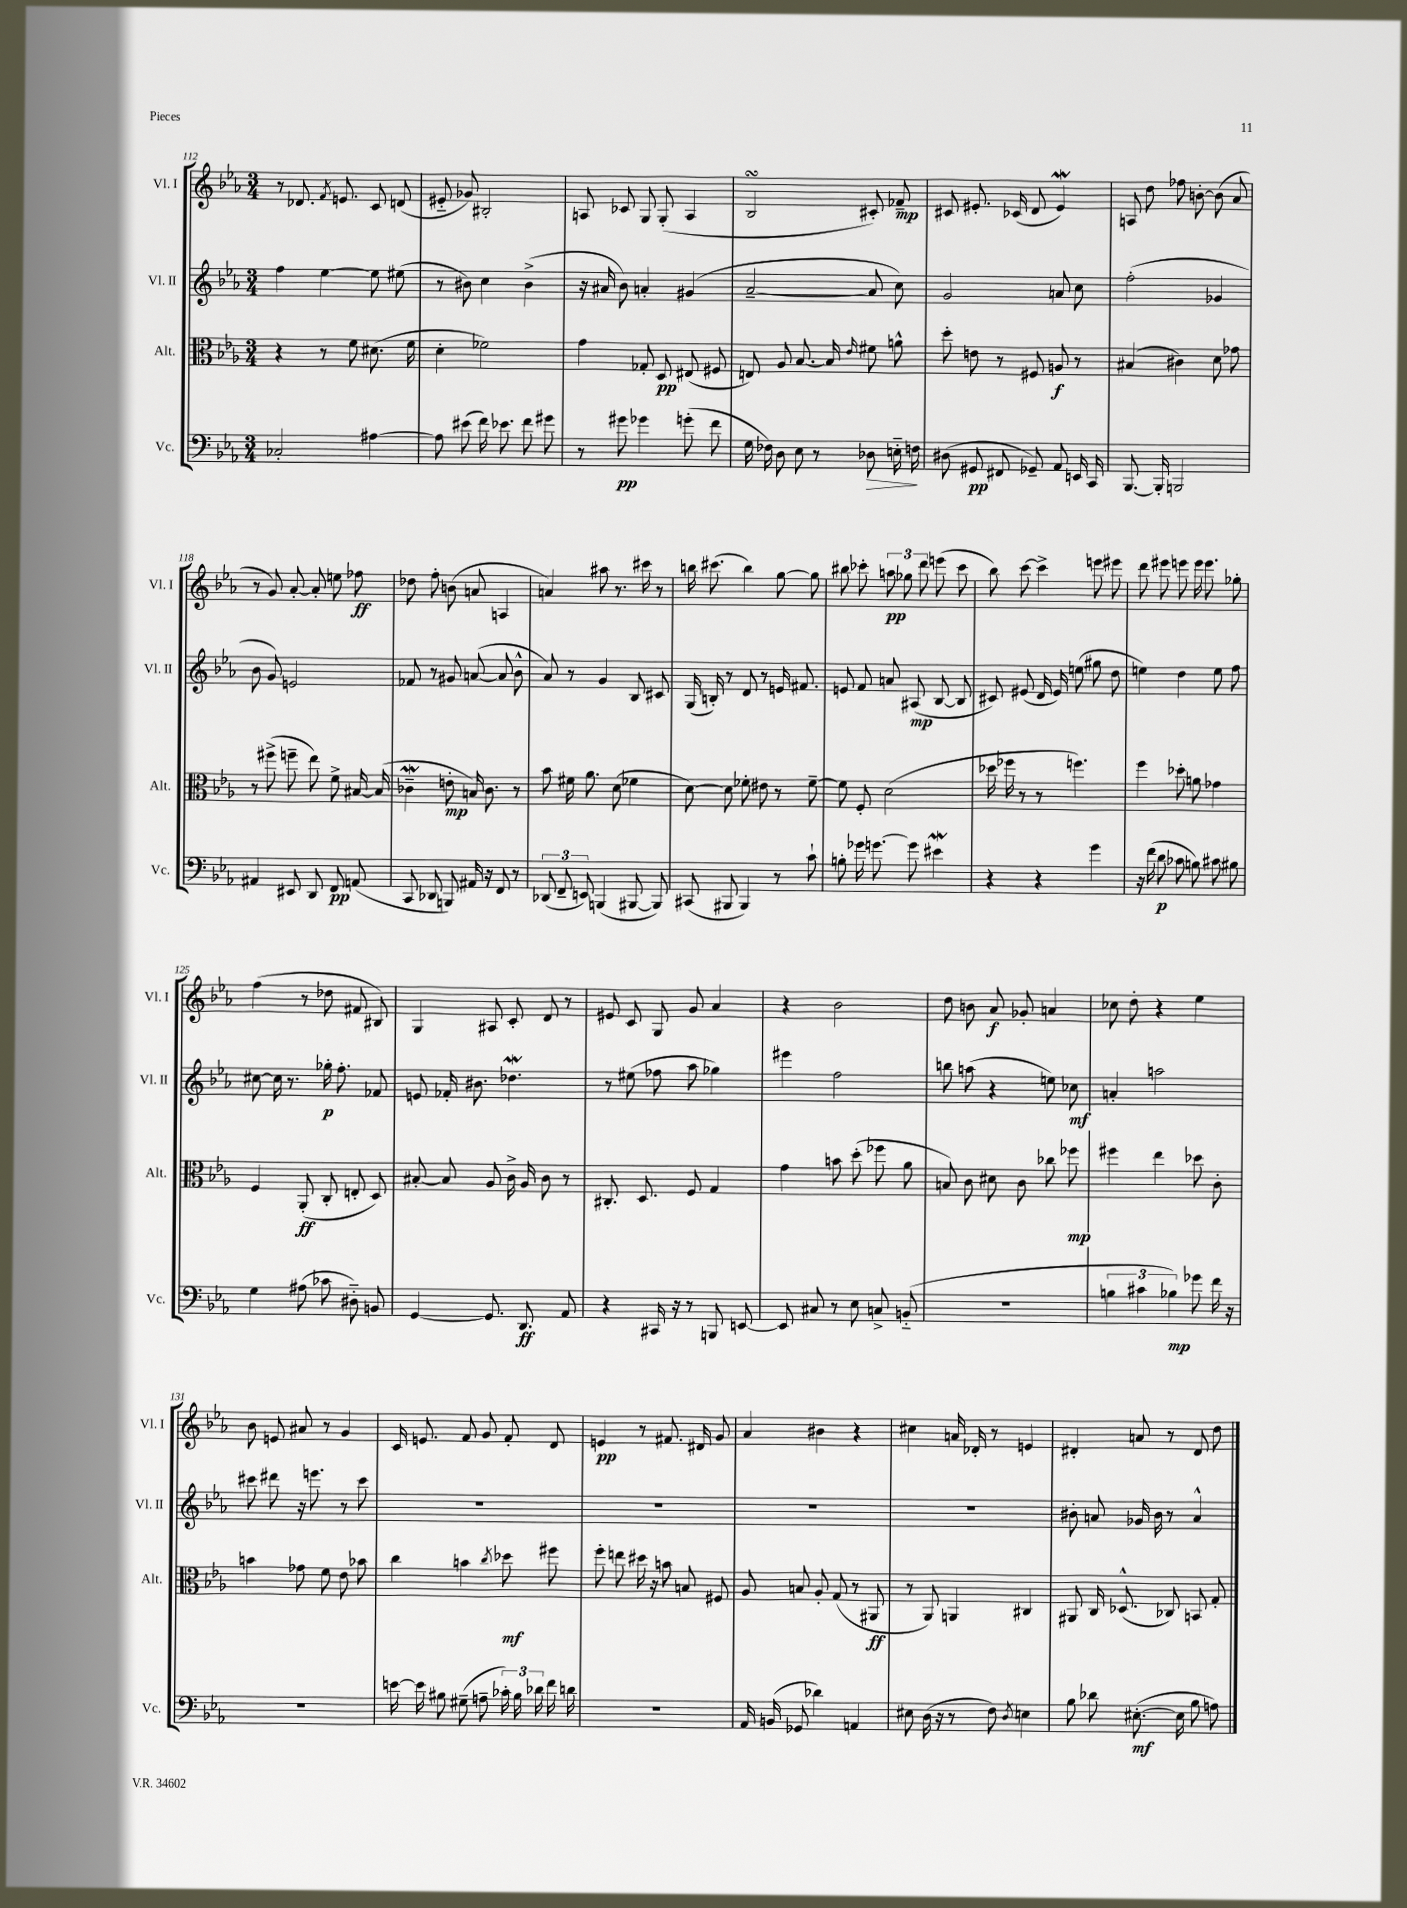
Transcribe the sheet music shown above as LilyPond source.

<<
\new StaffGroup <<
\new Staff = "s0" \with { instrumentName = "Vl. I" shortInstrumentName = "Vl. I" } {
    \clef treble \key ees \major \numericTimeSignature \time 3/4
    \autoBeamOff r8 des'8. \acciaccatura { f'8 } e'8. c'8 d'8( |
    eis'8-_ ges'8) bis2-. |
    a8 ces'8 g8 g8-.( a4 |
    bes2\turn cis'8-.) fes'8--\mp |
    cis'8 eis'8.-. ces'16( d'8 eis'4\mordent) |
    a8 d''8 fes''8 b'8~-. b'8( aes'8 |
    r8 g'8) aes'8~-. aes'8-. e''8 fes''8\ff |
    des''8 f''8-. b'8( a'8 a4 |
    a'4) ais''8 r8. cis'''16 r8 |
    b''16 cis'''8.( b''4) g''8~ g''8 |
    bis''8 ces'''8-. \tuplet 3/2 { a''8\pp ges''8 d'''8 } e'''8( ces'''8 |
    bes''8) c'''8~ c'''4-> e'''8 eis'''8 |
    d'''8 eis'''8 e'''8 e'''16 e'''8. ges''8-. |
    f''4( r8 des''8 fis'8 bis8) |
    g4 ais8 c'8-. d'8 r8 |
    eis'8 c'8 g8 g'8 aes'4 |
    r4 bes'2 |
    d''8 b'8 aes'8\f ges'8-. a'4 |
    ces''8 d''8-. r4 ees''4 |
    bes'8 e'8 ais'8 r8 g'4 |
    c'16 e'8. f'8 g'8 f'8-. d'8 |
    e'4\pp r8 fis'8. dis'16 g'8 |
    aes'4 bis'4 r4 |
    cis''4 a'16 des'16-. r8 e'4 |
    dis'4-. a'8 r8 dis'8 d''8 \bar "|." |
}
\new Staff = "s1" \with { instrumentName = "Vl. II" shortInstrumentName = "Vl. II" } {
    \clef treble \key ees \major \numericTimeSignature \time 3/4
    \autoBeamOff f''4 ees''4~ ees''8 eis''8( |
    r8 bis'8) c''4 bis'4->( |
    r16 ais'16 bes'8) a'4-. gis'4( |
    aes'2~-- aes'8 c''8) |
    g'2 a'8 c''8 |
    f''2-.( ges'4 |
    bes'8 g'8) e'2 |
    fes'8 r8 gis'8 a'8~( a'8 bes'8-^ |
    aes'8) r8 g'4 bes8 cis'8 |
    g16( b16-.) r8 d'8 r8 e'16 fis'8. |
    e'8 f'8 a'8 ais8\mp( bes8~ bes8 |
    cis'8) eis'8( d'16 eis'16) e''8( gis''8 d''8 |
    e''4) d''4 e''8 f''8 |
    cis''8~ cis''16 r8. ges''16-.\p f''8.-. fes'8 |
    e'8 fes'16-. bis'8. des''4.\mordent |
    r8 eis''8( fes''8 aes''8 ges''4) |
    eis'''4 f''2 |
    b''8 a''8( r4 e''8) ces''8\mf |
    a'4-. a''2 |
    cis'''8 dis'''8 r16 e'''8. r8 cis'''8 |
    R2. |
    R2. |
    R2. |
    R2. |
    bis'8-. a'8 ges'16 bis'16 r8 a'4-^ \bar "|." |
}
\new Staff = "s2" \with { instrumentName = "Alt." shortInstrumentName = "Alt." } {
    \clef alto \key ees \major \numericTimeSignature \time 3/4
    \autoBeamOff r4 r8 f'8 dis'8.( f'16 |
    d'4-. fes'2) |
    g'4 ges8-. d8\pp eis8( fis8 |
    e8) aes8 bes8.~ bes16 \grace { ees'16 } fis'8 a'8-^ |
    d''8-. e'8 r8 fis8 a8\f r8 |
    bis4( cis'4) d'8 ges'8 |
    r8 fis''8->( f''8-- ees''8) f'8-> bis16~ bis16( |
    ces'4--\mordent e'8-.\mp b16) ces'8. r8 |
    bes'8 fis'16 aes'8. d'8( fes'4 |
    d'8~) d'8 fes'8-. eis'8 r8 fes'8~-- |
    fes'8 f8-. d'2( |
    des''16 fes''16 r8 r8 f''4.) |
    f''4 des''8-. a'8 ges'4 |
    f4 aes,8-.\ff( c8-. e8-. d8) |
    bis8~-. bis8 aes8 c'16-> aes16 c'8 r8 |
    cis8.-. d8. f8 g4 |
    g'4 b'8 d''8-.( fes''8 aes'8 |
    b8) c'8 dis'8 c'8 ces''8 fes''8\mp |
    fis''4 ees''4 des''8 c'8-. |
    b'4 ges'8 f'8 ees'8 bes'8 |
    c''4 b'4 \acciaccatura { c''8 } des''8\mf fis''8 |
    f''8-. e''8 dis''16 r16 b'8 b8 fis8 |
    aes8 b8 aes8-. g8( r8 ais,8\ff |
    r8 aes,8) a,4 cis4 |
    ais,8 c16 des8.-^( ces8) b,8 g8-. \bar "|." |
}
\new Staff = "s3" \with { instrumentName = "Vc." shortInstrumentName = "Vc." } {
    \clef bass \key ees \major \numericTimeSignature \time 3/4
    \autoBeamOff ces2-. ais4~ |
    ais8 eis'8( f'16) ees'8. f'8 gis'8 |
    r8 gis'8\pp ges'4 g'8-.( f'8 |
    g16 fes16) d8 ees8 r8 des8\> e16-_ f16\! |
    dis8( gis,8\pp fis,8 ges,8--) aes,8 e,16 c,16 |
    bes,,8.~ bes,,16-. b,,2 |
    ais,4 eis,8 d,8 f,8\pp a,8( |
    c,8 des,8 b,,8) ais,16 r16 f,8 r8 |
    \tuplet 3/2 { des,8( f,8-- e,8) } b,,4( bis,,8~ bis,,8) |
    cis,8( bis,,8 bis,,4) r8 c'8-! |
    b8-. ges'16 g'8.~ g'8 eis'4\mordent |
    r4 r4 g'4 |
    r16 f'16( d'8\p ces'8 b8) cis'8 bis8 |
    g4 ais8( ces'8 dis8-_) b,8 |
    g,4~ g,8. d,8.\ff aes,8 |
    r4 cis,16 r16 r8 b,,8 e,8~ |
    e,8 cis8 r8 ees8 c8-> b,8-_( |
    R2. |
    \tuplet 3/2 { b4 cis'4 bes4\mp) } ges'8 f'16 r16 |
    R2. |
    e'16~ e'16 bis8 gis8--( a8-- \tuplet 3/2 { ces'16-.) bis16 des'16 } f'16 d'16 |
    R2. |
    aes,16 b,16( ges,8 des'4) a,4 |
    eis8 d16( r16 r8 f8) \acciaccatura { d8 } e4 |
    bes8 des'8 eis8.~-.\mf( eis16 bes8 a8) \bar "|." |
}
>>
>>
\layout { \context { \Score currentBarNumber = #112 } }
